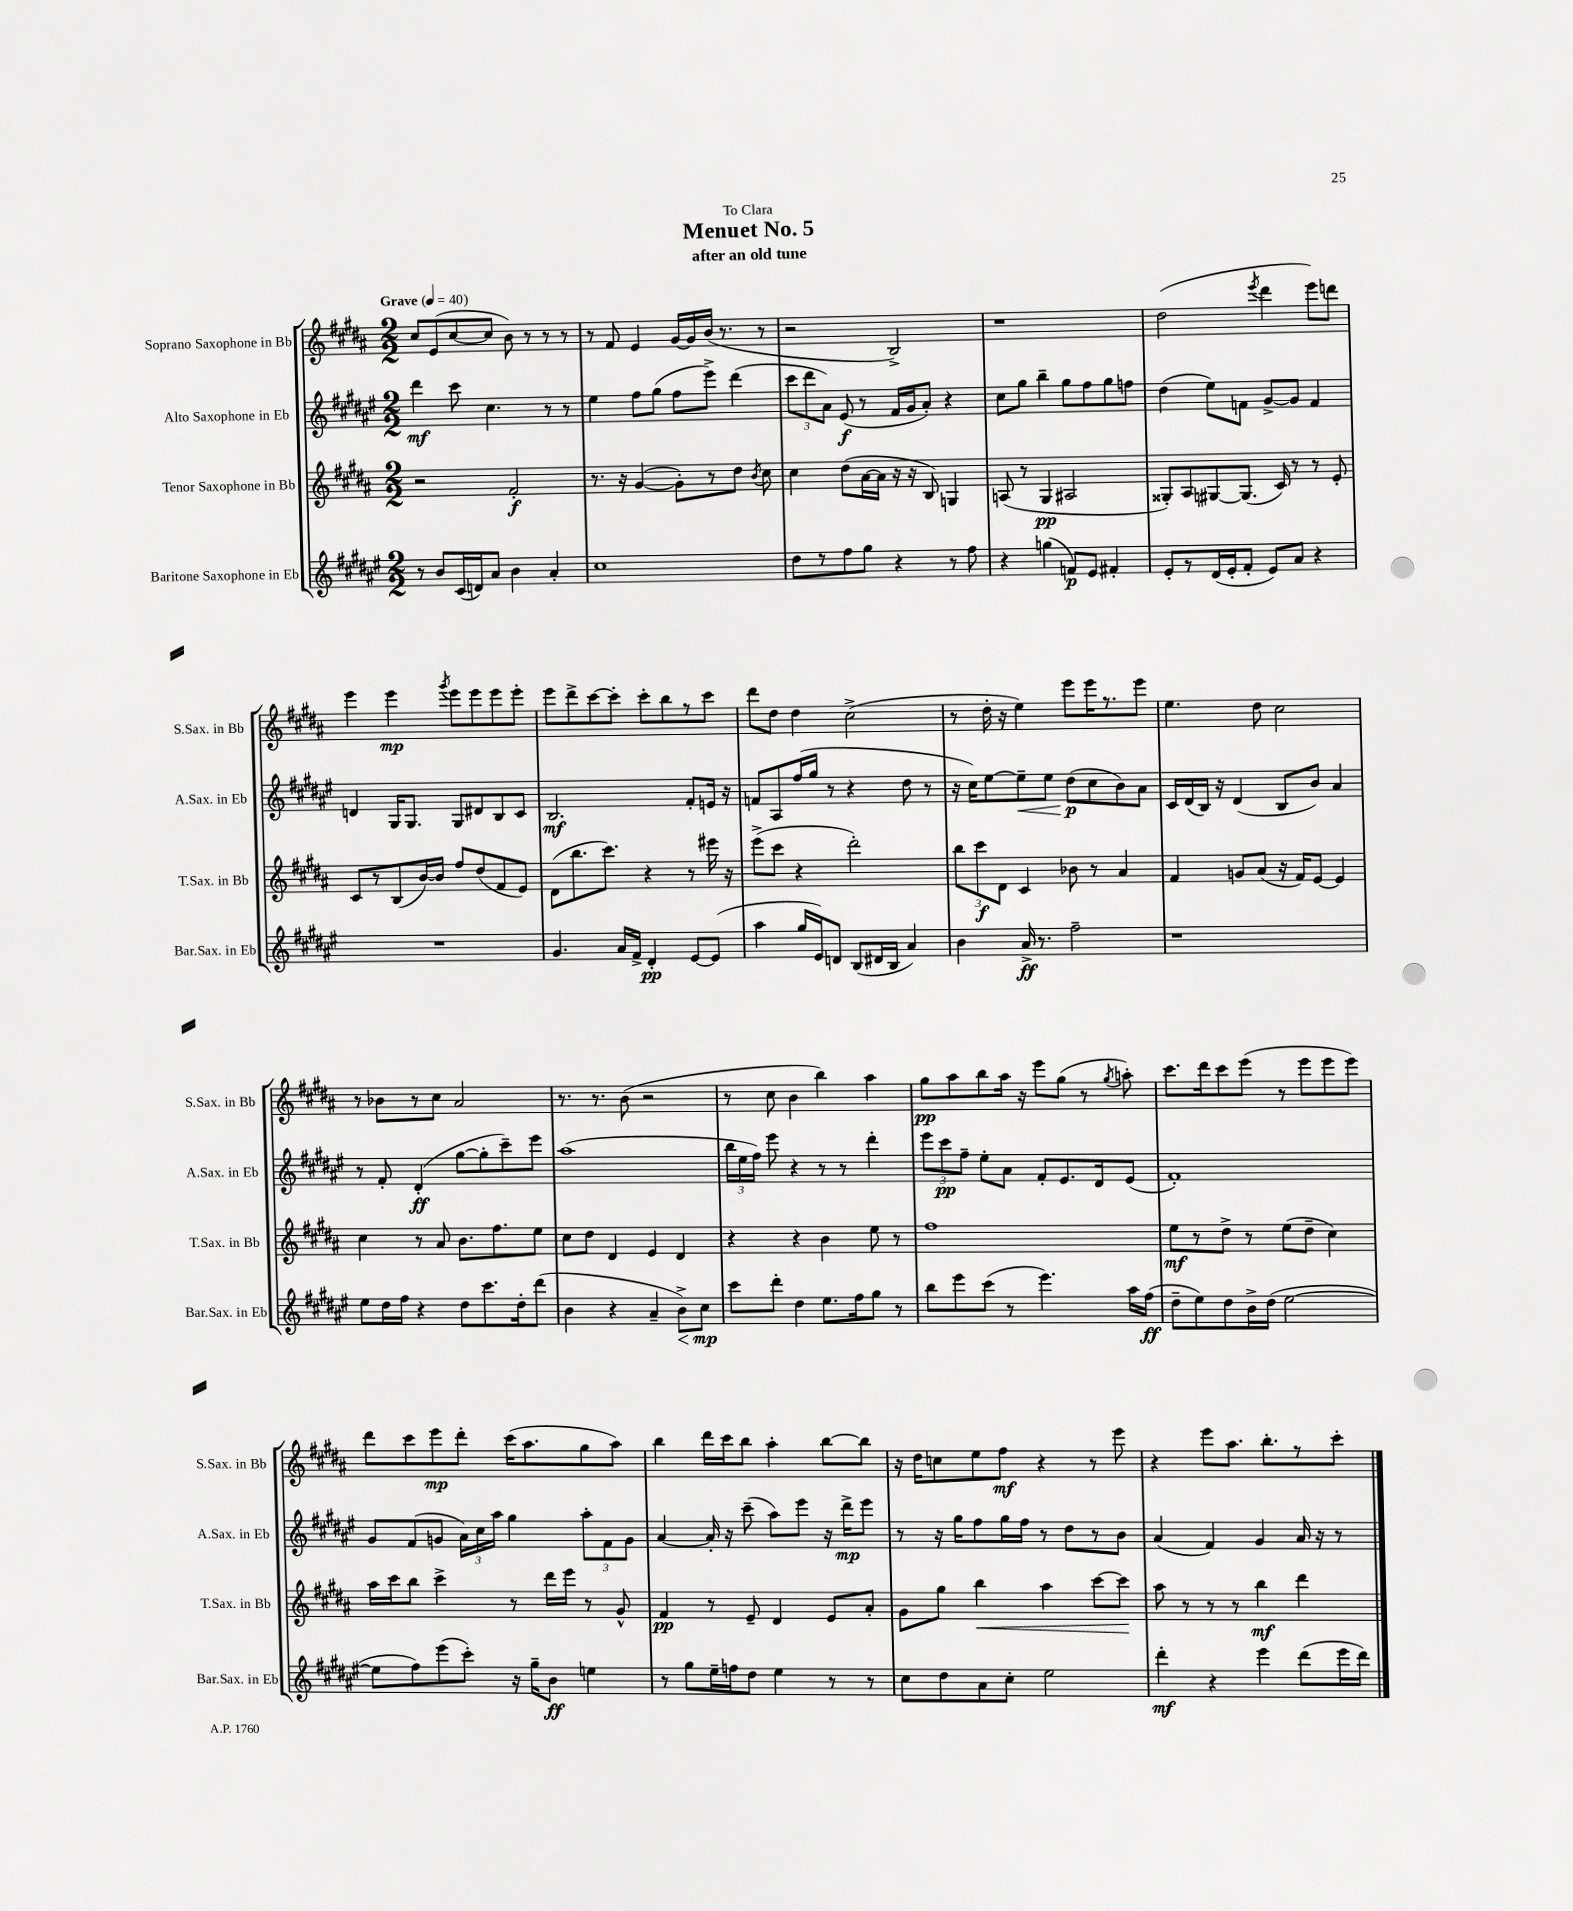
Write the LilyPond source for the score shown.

\header { title = "Menuet No. 5" subtitle = "after an old tune" dedication = "To Clara" }
<<
\new StaffGroup <<
\new Staff = "s0" \with { instrumentName = "Soprano Saxophone in Bb" shortInstrumentName = "S.Sax. in Bb" } {
    \clef treble \key b \major \numericTimeSignature \time 2/2 \tempo "Grave" 4 = 40
    \autoBeamOff cis''8[ e'8( cis''8~ cis''8] b'8) r8 r8 r8 |
    r8 fis'8 e'4 gis'16[~ gis'16 b'16]( r8. r8 |
    r2 b2->) |
    r1 |
    dis''2( \acciaccatura { e'''8 } dis'''4 e'''8[) d'''8] |
    e'''4 e'''4\mp \acciaccatura { gis'''8 } e'''8[ e'''8 e'''8 e'''8]-. |
    e'''8[ dis'''8-> cis'''8~ cis'''8]-. cis'''8[-. b''8 r8 cis'''8] |
    dis'''8[ dis''8] dis''4 cis''2->( |
    r8 dis''16-. r16 e''4) e'''8[ e'''16 r8. e'''8] |
    e''4. dis''8 cis''2 |
    r8 bes'8[ r8 cis''8] ais'2 |
    r8. r8. b'8( r2 |
    r8 cis''8 b'4 b''4) ais''4 |
    gis''8[\pp ais''8 b''8 ais''16] r16 e'''8[ gis''8]( r8 \acciaccatura { gis''8 } a''8-.) |
    cis'''8.[ dis'''16 cis'''8 e'''8]( r8 e'''8[ e'''8 e'''8]) |
    dis'''8[ cis'''8 e'''8\mp dis'''8]-. cis'''16[( ais''8. gis''8 ais''8]) |
    b''4 dis'''16[ cis'''16 b''8] ais''4-. b''8[~ b''8] |
    r16 dis''16[ c''8 e''8 fis''8]\mf r4 r8 e'''8 |
    r4 e'''8[ ais''8.] b''8.[-. r8 cis'''8]-. \bar "|." |
}
\new Staff = "s1" \with { instrumentName = "Alto Saxophone in Eb" shortInstrumentName = "A.Sax. in Eb" } {
    \clef treble \key fis \major \numericTimeSignature \time 2/2
    \autoBeamOff dis'''4\mf cis'''8 cis''4. r8 r8 |
    eis''4 fis''8[ gis''8]( fis''8[ eis'''8]->) dis'''4( |
    \tuplet 3/2 { cis'''8[ dis'''8 ais'8]) } eis'8\f( r8 fis'16[ gis'16 ais'8]-.) r4 |
    cis''8[ gis''8] b''4-- gis''8[ fis''8 gis''8 f''8] |
    dis''4( eis''8[) f'8] gis'8[~-> gis'8] f'4 |
    d'4 gis16[ gis8.] gis8[ dis'8 b8 cis'8] |
    b2.\mf fis'8[-. e'16] r16 |
    f'8[ ais8 fis''16( gis''16] r8 r4 dis''8 r8 |
    r16 cis''16[) eis''8~ eis''8--\< eis''8] dis''8[\p\!( cis''8 b'8) ais'8] |
    cis'16[ dis'16( b16]) r16 dis'4( b8[ b'8]) ais'4 |
    r8 fis'8-. dis'4-.\ff( gis''8[~ gis''8-. cis'''8--) eis'''8] |
    ais''1( |
    \tuplet 3/2 { b''16[ eis''16 fis''16]) } eis'''8 r4 r8 r8 dis'''4-. |
    \tuplet 3/2 { eis'''8[ cis'''8\pp fis''8]-- } eis''8[-. ais'8] fis'8[-. eis'8. dis'16 eis'8]( |
    fis'1-.) |
    gis'8[ fis'8( g'8] \tuplet 3/2 { ais'16[) cis''16 ais''16] } gis''4 \tuplet 3/2 { ais''8[-. fis'8 g'8] } |
    ais'4~ ais'16-. r16 cis'''8--( ais''8[) eis'''8] r16 dis'''16[->\mp eis'''8] |
    r8 r16 gis''16[ fis''8 gis''16 fis''16] r8 dis''8[ r8 b'8] |
    ais'4( fis'4) gis'4 ais'16 r16 r8 \bar "|." |
}
\new Staff = "s2" \with { instrumentName = "Tenor Saxophone in Bb" shortInstrumentName = "T.Sax. in Bb" } {
    \clef treble \key b \major \numericTimeSignature \time 2/2
    \autoBeamOff r2 fis'2-.\f |
    r8. r16 gis'4~( gis'8[-.) r8 dis''8] \acciaccatura { b'8 } cis''8 |
    cis''4 dis''8[( ais'16~ ais'16] r16 r16 b8) g4 |
    a8( r8 gis4\pp ais2 |
    gisis8[-.) ais8 gis8~ gis8.]( cis'16) r8 r8 e'8-. |
    cis'8[ r8 b8( b'16~) b'16] fis''8[ dis''8( fis'8 e'8]) |
    dis'8[( b''8. cis'''8.]) r4 r8 eis'''16 r16 |
    e'''8[->( cis'''8] r4 dis'''2-.) |
    \tuplet 3/2 { b''8[ cis'''8\f dis'8] } cis'4 bes'8 r8 ais'4 |
    fis'4 g'8[ ais'8]( r16 fis'16[) e'8]~ e'4 |
    cis''4 r8 ais'8 b'8.[ fis''8. e''8] |
    cis''8[ dis''8] dis'4 e'4 dis'4 |
    r4 r4 b'4 e''8 r8 |
    fis''1 |
    e''8[\mf r8 dis''8]-> r8 e''8[( dis''8]-- cis''4) |
    ais''16[ cis'''16 b''8] cis'''4-> r8 dis'''16[ e'''16] r8 gis'8-^ |
    fis'4\pp r8 e'8-- dis'4 e'8[ ais'8]-. |
    gis'8[ gis''8] b''4\< ais''4 cis'''8[~ cis'''8]\! |
    ais''8 r8 r8 r8 b''4\mf dis'''4 \bar "|." |
}
\new Staff = "s3" \with { instrumentName = "Baritone Saxophone in Eb" shortInstrumentName = "Bar.Sax. in Eb" } {
    \clef treble \key fis \major \numericTimeSignature \time 2/2
    \autoBeamOff r8 b'8[ cis'16( d'16) ais'8] b'4 ais'4-. |
    cis''1 |
    dis''8[ r8 fis''8 gis''8] r4 r8 fis''8 |
    r4 g''4( f'8[\p) eis'8] fis'4-. |
    eis'8[-. r8 dis'16( eis'16-. fis'8]-. eis'8[) ais'8] r4 |
    R1 |
    gis'4. ais'16[ fis'16]-> dis'4-.\pp eis'8[~ eis'8]( |
    ais''4 gis''16[ eis'16) d'8] b8[( dis'16 b16] ais'4) |
    b'4 ais'16->\ff r8. fis''2-- |
    r1 |
    eis''8[ dis''16 fis''16] r4 dis''8[ cis'''8. dis''16-. dis'''8]( |
    b'4 r4 ais'4-- b'8[->\<) cis''8]\mp\! |
    cis'''8[ dis'''8]-. dis''4 eis''8.[ fis''16 gis''8] r8 |
    b''8[ eis'''8 cis'''8]( r8 eis'''4.) ais''16[ fis''16]\ff( |
    dis''8[-- eis''8) dis''8 b'16-> dis''16]( eis''2~ |
    eis''8[ fis''8) eis'''8( cis'''8]-.) r16 gis''16[-- b'8]\ff e''4 |
    r8 gis''8[ eis''16-- f''16 dis''8] eis''4 r8 r8 |
    cis''8[ dis''8 ais'8 cis''8]-. eis''2 |
    dis'''4-.\mf r4 eis'''4 dis'''8[( eis'''16 dis'''16]) \bar "|." |
}
>>
>>
\layout { \context { \Score \remove "Bar_number_engraver" } }
